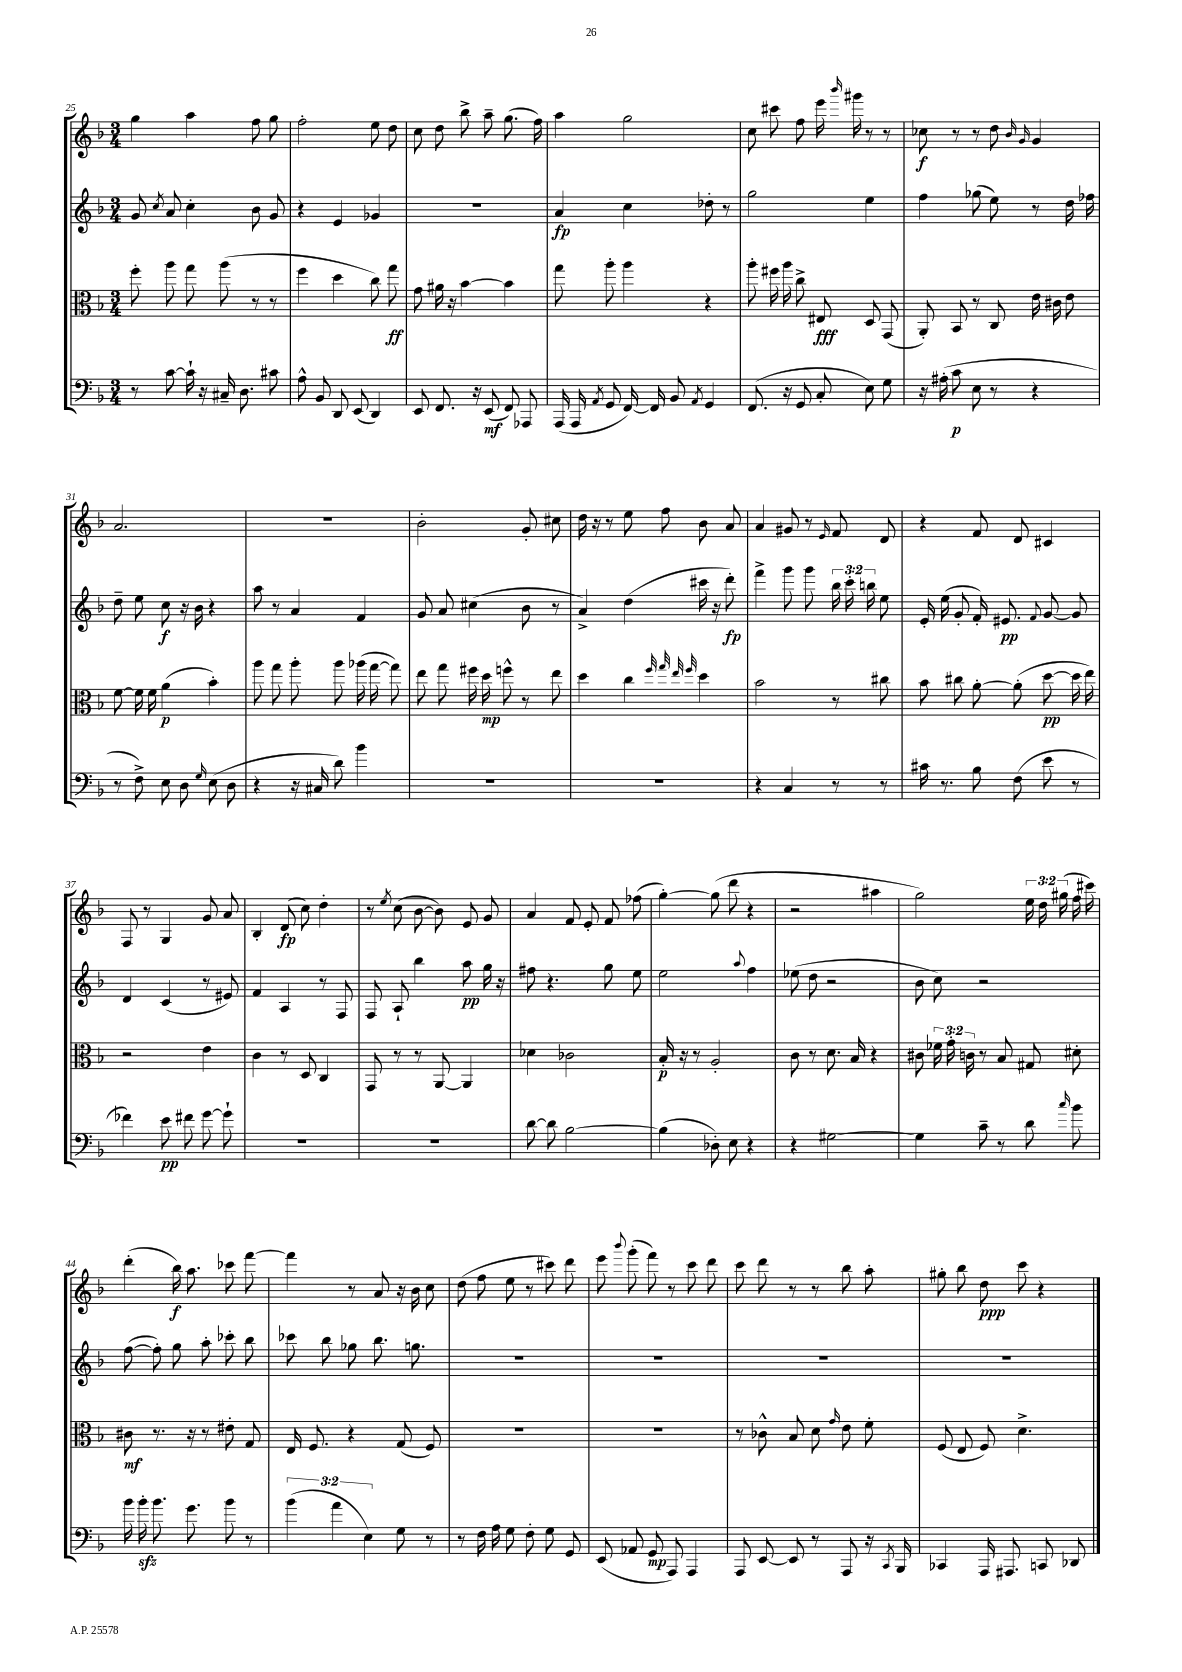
<<
\new StaffGroup <<
\new Staff = "s0" {
    \clef treble \key f \major \numericTimeSignature \time 3/4 \override Staff.TupletNumber.text = #tuplet-number::calc-fraction-text
    \autoBeamOff g''4 a''4 f''8 g''8 |
    f''2-. e''8 d''8 |
    c''8 d''8 bes''8-> a''8-- g''8.( f''16) |
    a''4 g''2 |
    c''8 cis'''8 f''8 e'''16 \grace { bes'''16 } gis'''16 r8 r8 |
    ces''8\f r8 r8 d''8 \grace { bes'16 g'16 } g'4 |
    a'2. |
    R2. |
    bes'2-. g'8-. cis''8 |
    d''16 r16 r8 e''8 f''8 bes'8 a'8 |
    a'4 gis'8 r8 \grace { e'16 } f'8 d'8 |
    r4 f'8 d'8 cis'4 |
    f8 r8 g4 g'8 a'8 |
    bes4-. d'8\fp( c''8) d''4-. |
    r8 \acciaccatura { e''8 } c''8( bes'8~ bes'8) e'8 g'8 |
    a'4 f'8 e'8-. f'8 fes''8( |
    g''4~-.) g''8( d'''8 r4 |
    r2 ais''4 |
    g''2) \tuplet 3/2 { e''16 d''16 gis''16( } f''16 cis'''16) |
    d'''4-.( bes''16\f) a''8. ces'''8 f'''8~ |
    f'''4 r8 a'8 r16 bes'16 c''8 |
    d''8( f''8 e''8 r8 cis'''8) d'''8 |
    e'''8 \appoggiatura { bes'''8 } g'''8-.( f'''8) r8 c'''8 d'''8 |
    c'''8 d'''8 r8 r8 bes''8 a''8-. |
    gis''8-. bes''8 d''8\ppp c'''8 r4 \bar "|." |
}
\new Staff = "s1" {
    \clef treble \key f \major \numericTimeSignature \time 3/4 \override Staff.TupletNumber.text = #tuplet-number::calc-fraction-text
    \autoBeamOff g'8 \acciaccatura { c''8 } a'8 c''4-. bes'8 g'8 |
    r4 e'4 ges'4 |
    R2. |
    a'4\fp c''4 des''8-. r8 |
    g''2 e''4 |
    f''4 ges''8( e''8) r8 d''16 fes''16 |
    d''8-- e''8 c''8\f r16 bes'16 r4 |
    a''8 r8 a'4 f'4 |
    g'8 a'8 cis''4( bes'8 r8 |
    a'4->) d''4( cis'''16 r16 d'''8-.\fp) |
    f'''4-> g'''8 g'''8 \tuplet 3/2 { bes''16 c'''16-. b''16 } e''8 |
    e'16-. e''16( g'8-. f'16-.) eis'8.\pp \appoggiatura { f'8 } g'8~ g'8 |
    d'4 c'4( r8 eis'8) |
    f'4 a4 r8 f8 |
    f8 a8-! bes''4 a''8\pp g''16 r16 |
    fis''8 r4. g''8 e''8 |
    e''2 \appoggiatura { a''8 } f''4 |
    ees''8( d''8 r2 |
    bes'8 c''8) r2 |
    f''8~( f''8-.) g''8 a''8-. ces'''8-. bes''8 |
    ces'''8 bes''8 ges''8 bes''8. g''8. |
    R2. |
    R2. |
    R2. |
    R2. \bar "|." |
}
\new Staff = "s2" {
    \clef alto \key f \major \numericTimeSignature \time 3/4 \override Staff.TupletNumber.text = #tuplet-number::calc-fraction-text
    \autoBeamOff f''8-. a''8 g''8 a''8( r8 r8 |
    f''4 d''4 c''8) g''8\ff |
    g'8 ais'16 r16 bes'4~ bes'4 |
    g''8 a''8-. a''4 r4 |
    a''8-. fis''16 a''16 c''8-> eis8\fff d8 g,8( |
    a,8-.) bes,8 r8 c8 e'16 cis'16 e'8 |
    f'8~ f'16 f'16 a'4\p( bes'4-.) |
    a''8 g''8 a''8-. a''8 aes''16( g''16~ g''8) |
    e''8 g''8 fis''16 d''16\mp f''8-^ r8 e''8 |
    d''4 c''4 \grace { f''32 g''32 e''32 f''32 } d''4 |
    bes'2 r8 cis''8 |
    bes'8 cis''8 a'8~-. a'8-.( d''8~\pp d''16 e''16) |
    r2 e'4 |
    c'4 r8 d8 c4 |
    g,8 r8 r8 a,8~ a,4 |
    des'4 ces'2 |
    bes16-.\p r16 r8 a2-. |
    c'8 r8 d'8. bes16 r4 |
    cis'8 \tuplet 3/2 { fes'16 g'16-. c'16 } r8 bes8 gis8 dis'8-. |
    cis'8\mf r8. r16 r8 eis'8-. g8 |
    e16 f8. r4 g8( f8) |
    R2. |
    R2. |
    r8 ces'8-^ bes8 d'8 \grace { g'16 } e'8 f'8-. |
    f8( e8 f8) d'4.-> \bar "|." |
}
\new Staff = "s3" {
    \clef bass \key f \major \numericTimeSignature \time 3/4 \override Staff.TupletNumber.text = #tuplet-number::calc-fraction-text
    \autoBeamOff r8 c'8~ c'16-! r16 cis16-- d8. cis'8 |
    a8-^ bes,8 d,8 e,8( d,4) |
    e,8 f,8. r16 e,8\mf( f,8) aes,,8 |
    a,,16( a,,16 \acciaccatura { a,8 } g,8 f,16~) f,16 bes,8 \acciaccatura { a,8 } g,4 |
    f,8.( r16 g,8 c8-. e8) g8 |
    r16 ais16-.( c'8\p e8 r8 r4 |
    r8 f8->) e8 d8 \grace { g16 } e8( d8 |
    r4 r16 cis16 d'8) bes'4 |
    R2. |
    R2. |
    r4 c4 r8 r8 |
    cis'16 r8. bes8 f8( e'8 r8 |
    fes'4) e'8\pp fis'8 g'8~ g'8-! |
    R2. |
    R2. |
    d'8~ d'8 bes2~ |
    bes4( des8-.) e8 r4 |
    r4 gis2~ |
    gis4 c'8-- r8 d'8 \grace { c''16 } bes'8 |
    bes'16 bes'16-.\sfz bes'8. g'8. bes'8 r8 |
    \tuplet 3/2 { bes'4( a'4 e4) } g8 r8 |
    r8 f16 a16 g8 f8-. g8 g,8 |
    e,8( aes,8 g,8\mp a,,8) a,,4 |
    a,,8 e,8~ e,8 r8 a,,8 r16 \acciaccatura { c,8 } bes,,16 |
    ces,4 a,,16 ais,,8. c,8 des,8 \bar "|." |
}
>>
>>
\layout { \context { \Score currentBarNumber = #25 } }
